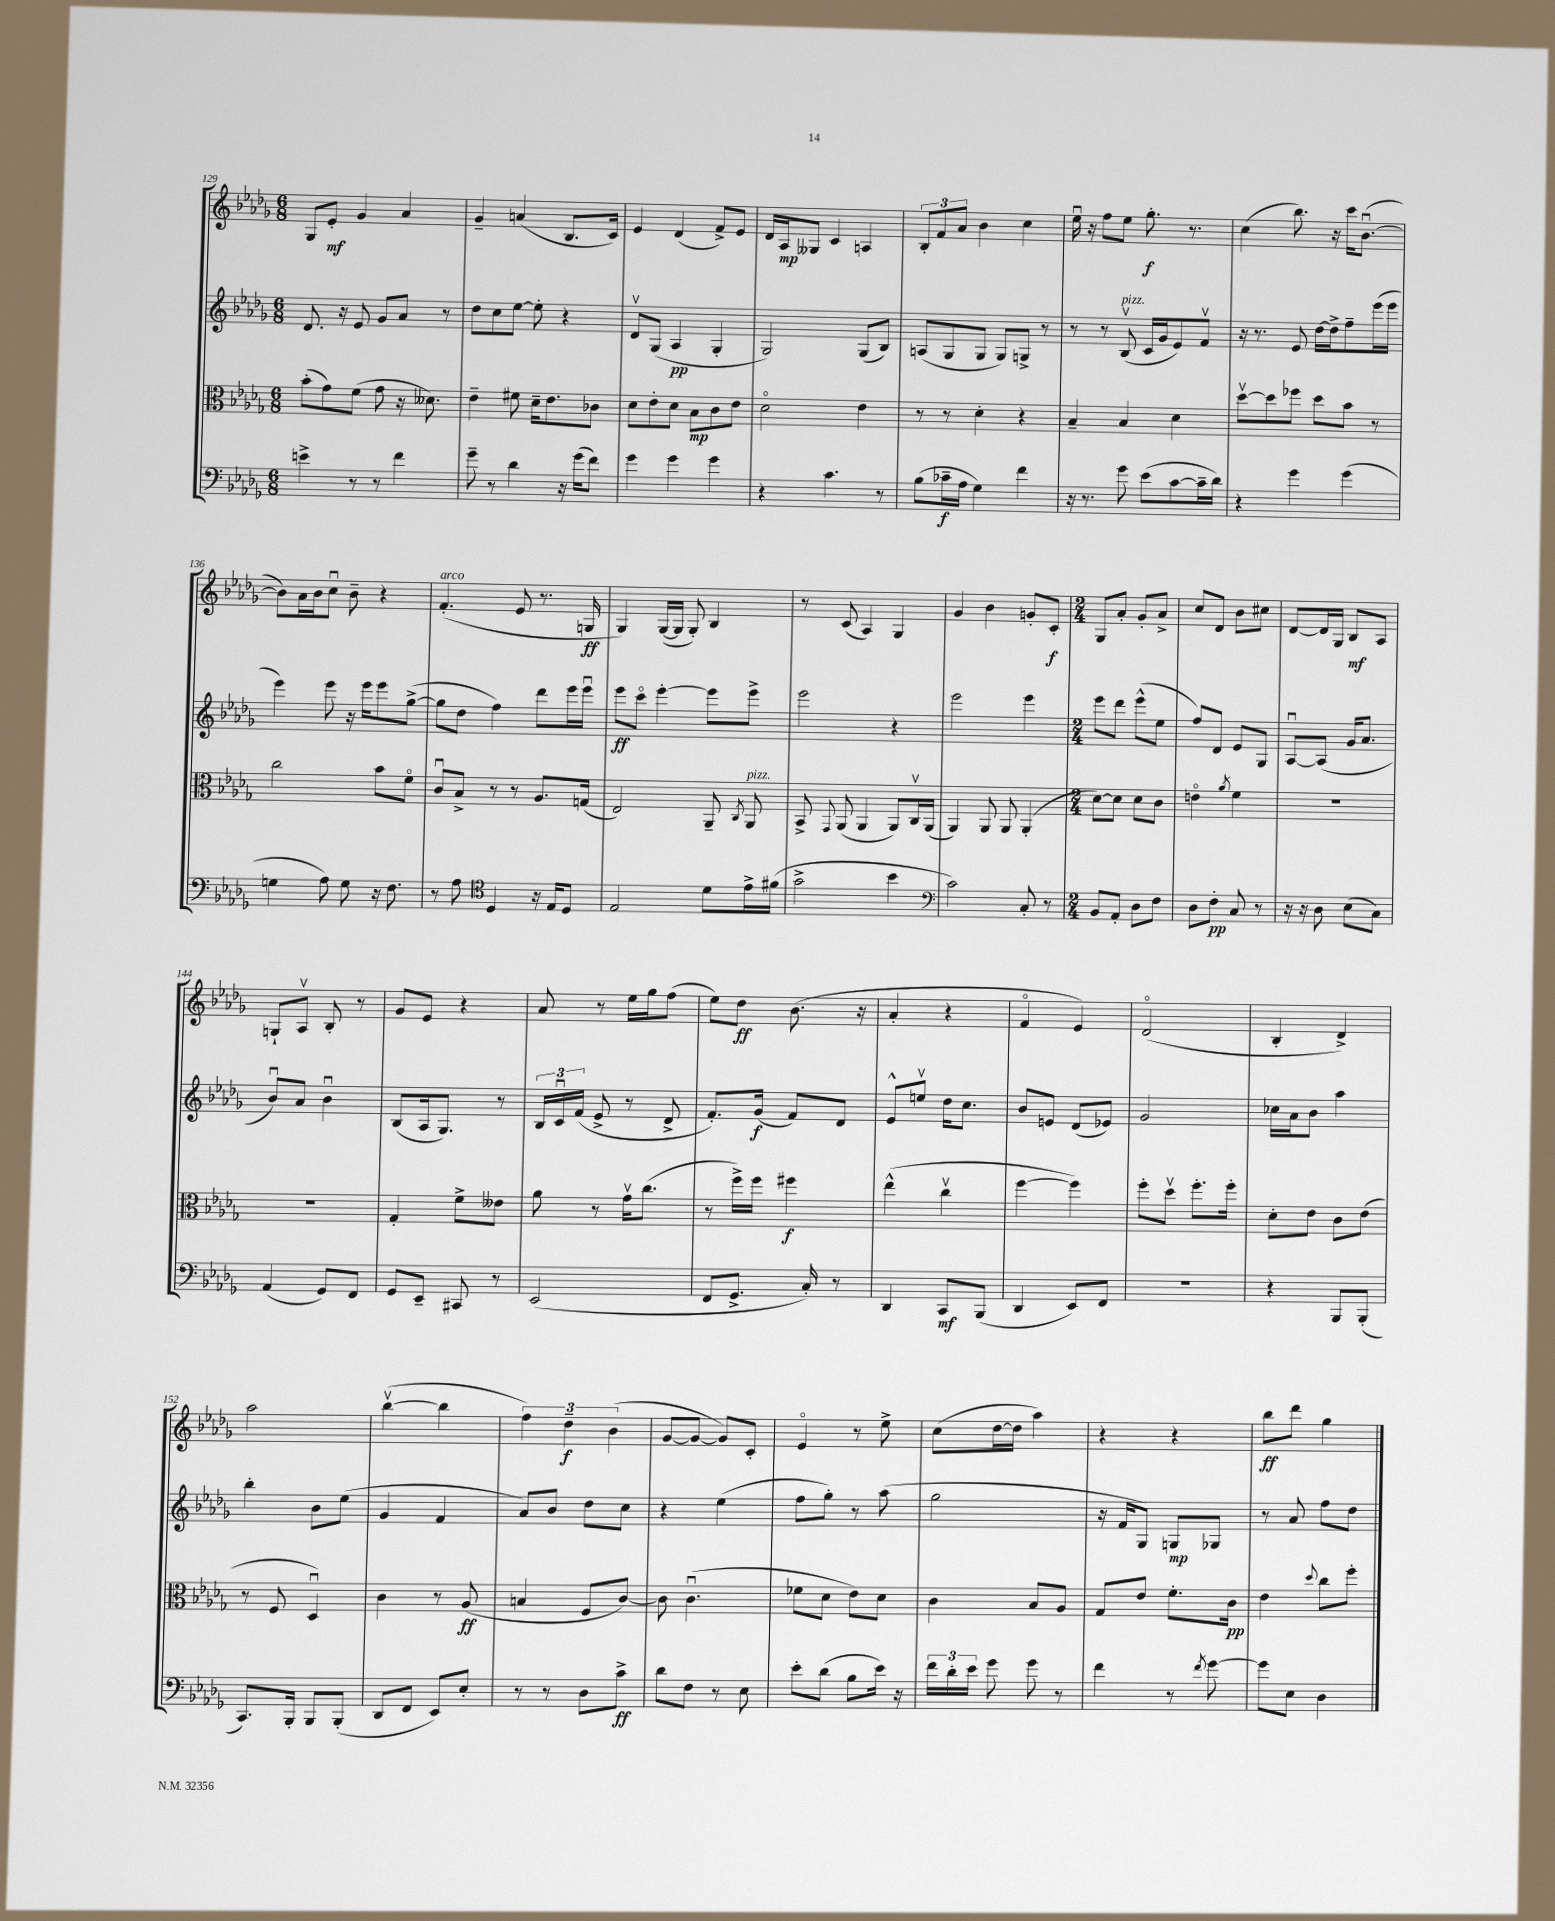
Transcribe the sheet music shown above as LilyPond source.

<<
\new StaffGroup <<
\new Staff = "s0" {
    \clef treble \key des \major \numericTimeSignature \time 6/8
    \autoBeamOff ges8[ ees'8]-.\mf ges'4 aes'4 |
    ges'4-- a'4( bes8.[ c'16]) |
    ees'4 des'4( f'8[->) ees'8] |
    des'16[ aes16\mp geses8] c'4 a4 |
    \tuplet 3/2 { bes8[-. f'8 aes'8] } bes'4 c''4 |
    ees''16\downbow r16 f''8[ ees''8] ges''8.-.\f r8. |
    c''4( bes''8.) r16 c'''16[ bes'8.]~\downbow( |
    bes'8[) aes'16 bes'16 c''8]\downbow bes'8-- r4 |
    f'4.-.^\markup { \italic "arco" }( ees'8 r8. g16\ff |
    ges4) ges16[~( ges16] ges8-.) bes4 |
    r8 c'8( aes4) ges4 |
    ges'4 bes'4 g'8[-. c'8]-.\f |
    \numericTimeSignature \time 2/4 ges8[ aes'8]-. ges'8[-. aes'8]-> |
    c''8[ des'8] bes'8[ cis''8] |
    des'8[~ des'16 ges16] bes8[\mf aes8] |
    g8[-! aes8]\upbow bes8-. r8 |
    ges'8[ ees'8] r4 |
    aes'8 r8 ees''16[ ges''16 f''8]( |
    ees''8[) des''8]\ff bes'8.( r16 |
    aes'4-. r4 |
    f'4\flageolet ees'4) |
    des'2\flageolet( |
    bes4-. des'4->) |
    aes''2 |
    bes''4~\upbow( bes''4 |
    \tuplet 3/2 { f''4) des''4--\f bes'4( } |
    ges'8[~ ges'8]~ ges'8[) c'8]-. |
    ees'4\flageolet r8 ees''8-> |
    c''8[( des''16~ des''16] aes''4) |
    r4 r4 |
    bes''8[\ff des'''8] ges''4 \bar "|." |
}
\new Staff = "s1" {
    \clef treble \key des \major \numericTimeSignature \time 6/8
    \autoBeamOff des'8. r16 ees'8 ges'8[ aes'8] r8 |
    des''8[ c''8 ees''8]~ ees''8-. r4 |
    des'8[\upbow ges8]( aes4\pp ges4-. |
    ges2) ges8[( bes8]) |
    a8[( ges8 ges8] ges8[) g8]-> r8 |
    r8 r8 bes8\upbow^\markup { \italic "pizz." }( c'16[ ges'16 ees'8) f'8]\upbow |
    r16 r8. ees'8 des''16[~ des''16-> f''8-- ees'''16( ees'''16] |
    ees'''4) ees'''8 r16 ees'''16[ ees'''8 ges''8]~->( |
    ges''8[ des''8] f''4) des'''8[ ees'''16 ees'''16]\downbow |
    ees'''8[\ff c'''8]\flageolet ees'''4~-. ees'''8[ ees'''8]-> |
    ees'''2 r4 |
    ees'''2 ees'''4 |
    \numericTimeSignature \time 2/4 ees'''8[ des'''8] ees'''8[-^( ees''8] |
    f''8[) des'8] ees'8[ ges8] |
    aes8[~\downbow aes8]( ges'16[ aes'8.] |
    bes'8[\downbow) aes'8] bes'4\downbow |
    bes8[( aes16 ges8.]) r8 |
    \tuplet 3/2 { bes16[ c'16\downbow f'16]( } ees'8-> r8 des'8-> |
    f'8.[-.) ges'16]\f( f'8[) des'8] |
    ees'8[-^ e''8]\upbow des''16[ c''8.] |
    bes'8[ e'8] des'8[( ees'8]) |
    ges'2 |
    ces''16[ aes'16 bes'8] aes''4 |
    bes''4-. bes'8[ ees''8]( |
    ges'4 f'4 |
    aes'8[) bes'8] des''8[ c''8] |
    r4 ees''4( |
    f''8[ ges''8]-.) r8 aes''8( |
    ges''2 |
    r16 f'16[ ges8]) g8[\mp ges8] |
    r8 aes'8 f''8[ des''8] \bar "|." |
}
\new Staff = "s2" {
    \clef alto \key des \major \numericTimeSignature \time 6/8
    \autoBeamOff bes'8[-.( ges'8) f'8]( ges'8 r16 deses'8.) |
    ees'4-- fis'8 des'16[-- ees'8. ces'8] |
    des'8[ ees'8-. des'8] bes8[\mp c'8 ees'8] |
    des'2\flageolet ees'4 |
    r8 r8 des'4-. r4 |
    bes4-- bes4 des'4 |
    des''8[~\upbow des''8 fes''8] des''8[ bes'8] r8 |
    c''2 bes'8[ f'8]\flageolet |
    c'8[\downbow bes8]-> r8 r8 aes8.[ g16]( |
    ees2) aes,8-- \acciaccatura { c8 } aes,8^\markup { \italic "pizz." } |
    bes,8-> \appoggiatura { ges,8 } aes,8( aes,4 aes,8[) c16\upbow aes,16]( |
    aes,4) aes,8 aes,8 aes,4-.( |
    \numericTimeSignature \time 2/4 des'8[~) des'8] des'8[ c'8] |
    e'4\flageolet \acciaccatura { aes'8 } f'4 |
    R2 |
    R2 |
    ges4-. f'8[-> eeses'8] |
    aes'8 r8 ges'16[\upbow c''8.]( |
    r8 f''16[->) f''16] fis''4\f |
    ees''4-^( c''4\upbow |
    f''4~ f''4) |
    f''8[-. des''8]\upbow f''8.[-. f''16]-. |
    des'8[-. ees'8] c'8[ ees'8]( |
    r8 f8 des4\downbow) |
    c'4 r8 aes8\ff( |
    b4 f8[ c'8]~) |
    c'8 c'4.\downbow( |
    fes'8[ des'8] ees'8[) des'8] |
    c'4 bes8[ aes8] |
    ges8[ ees'8] f'8.[-. c'16]\pp |
    ees'4 \appoggiatura { des''8 } c''8[ f''8]-. \bar "|." |
}
\new Staff = "s3" {
    \clef bass \key des \major \numericTimeSignature \time 6/8
    \autoBeamOff e'4-> r8 r8 f'4 |
    ges'8-- r8 des'4 r16 ges'16[( f'8]) |
    ges'4 ges'4 ges'4 |
    r4 c'4. r8 |
    bes8[( ces'16--\f aes16] ges4) f'4 |
    r16 r8. ges'8 ees'8[( c'8~ c'16-- des'16]) |
    r4 ges'4 ges'4( |
    g4 aes8) g8 r16 f8. |
    r8 aes8 \clef tenor des4 r16 ees16[ des8] |
    ees2 des'8[ ees'16-> fis'16]( |
    ges'2-> bes'4 |
    \clef bass c'2) c8-. r8 |
    \numericTimeSignature \time 2/4 bes,8[ aes,8]-. des8[ f8] |
    des8[ f8]-.\pp c8 r8 |
    r16 r16 des8 ees8[( c8]) |
    aes,4( ges,8[) f,8] |
    ges,8[ ees,8]-- cis,8 r8 |
    ees,2( |
    f,8[ ges,8.]-> c16-.) r8 |
    des,4 c,8[\mf bes,,8]( |
    des,4 ees,8[) f,8] |
    R2 |
    r4 bes,,8[ bes,,8]-.( |
    c,8.[) bes,,16]-. bes,,8[ bes,,8]-.( |
    des,8[ f,8] ees,8[) ees8]-. |
    r8 r8 des8[ c'8]->\ff |
    des'8[ f8] r8 ees8 |
    ees'8[-. des'8]( bes8[ ees'16]) r16 |
    \tuplet 3/2 { f'16[ des'16-. ees'16] } ges'8 ges'8 r8 |
    f'4 r8 \acciaccatura { f'8 } ges'8~ |
    ges'8[ ees8] des4 \bar "|." |
}
>>
>>
\layout { \context { \Score currentBarNumber = #129 } }
